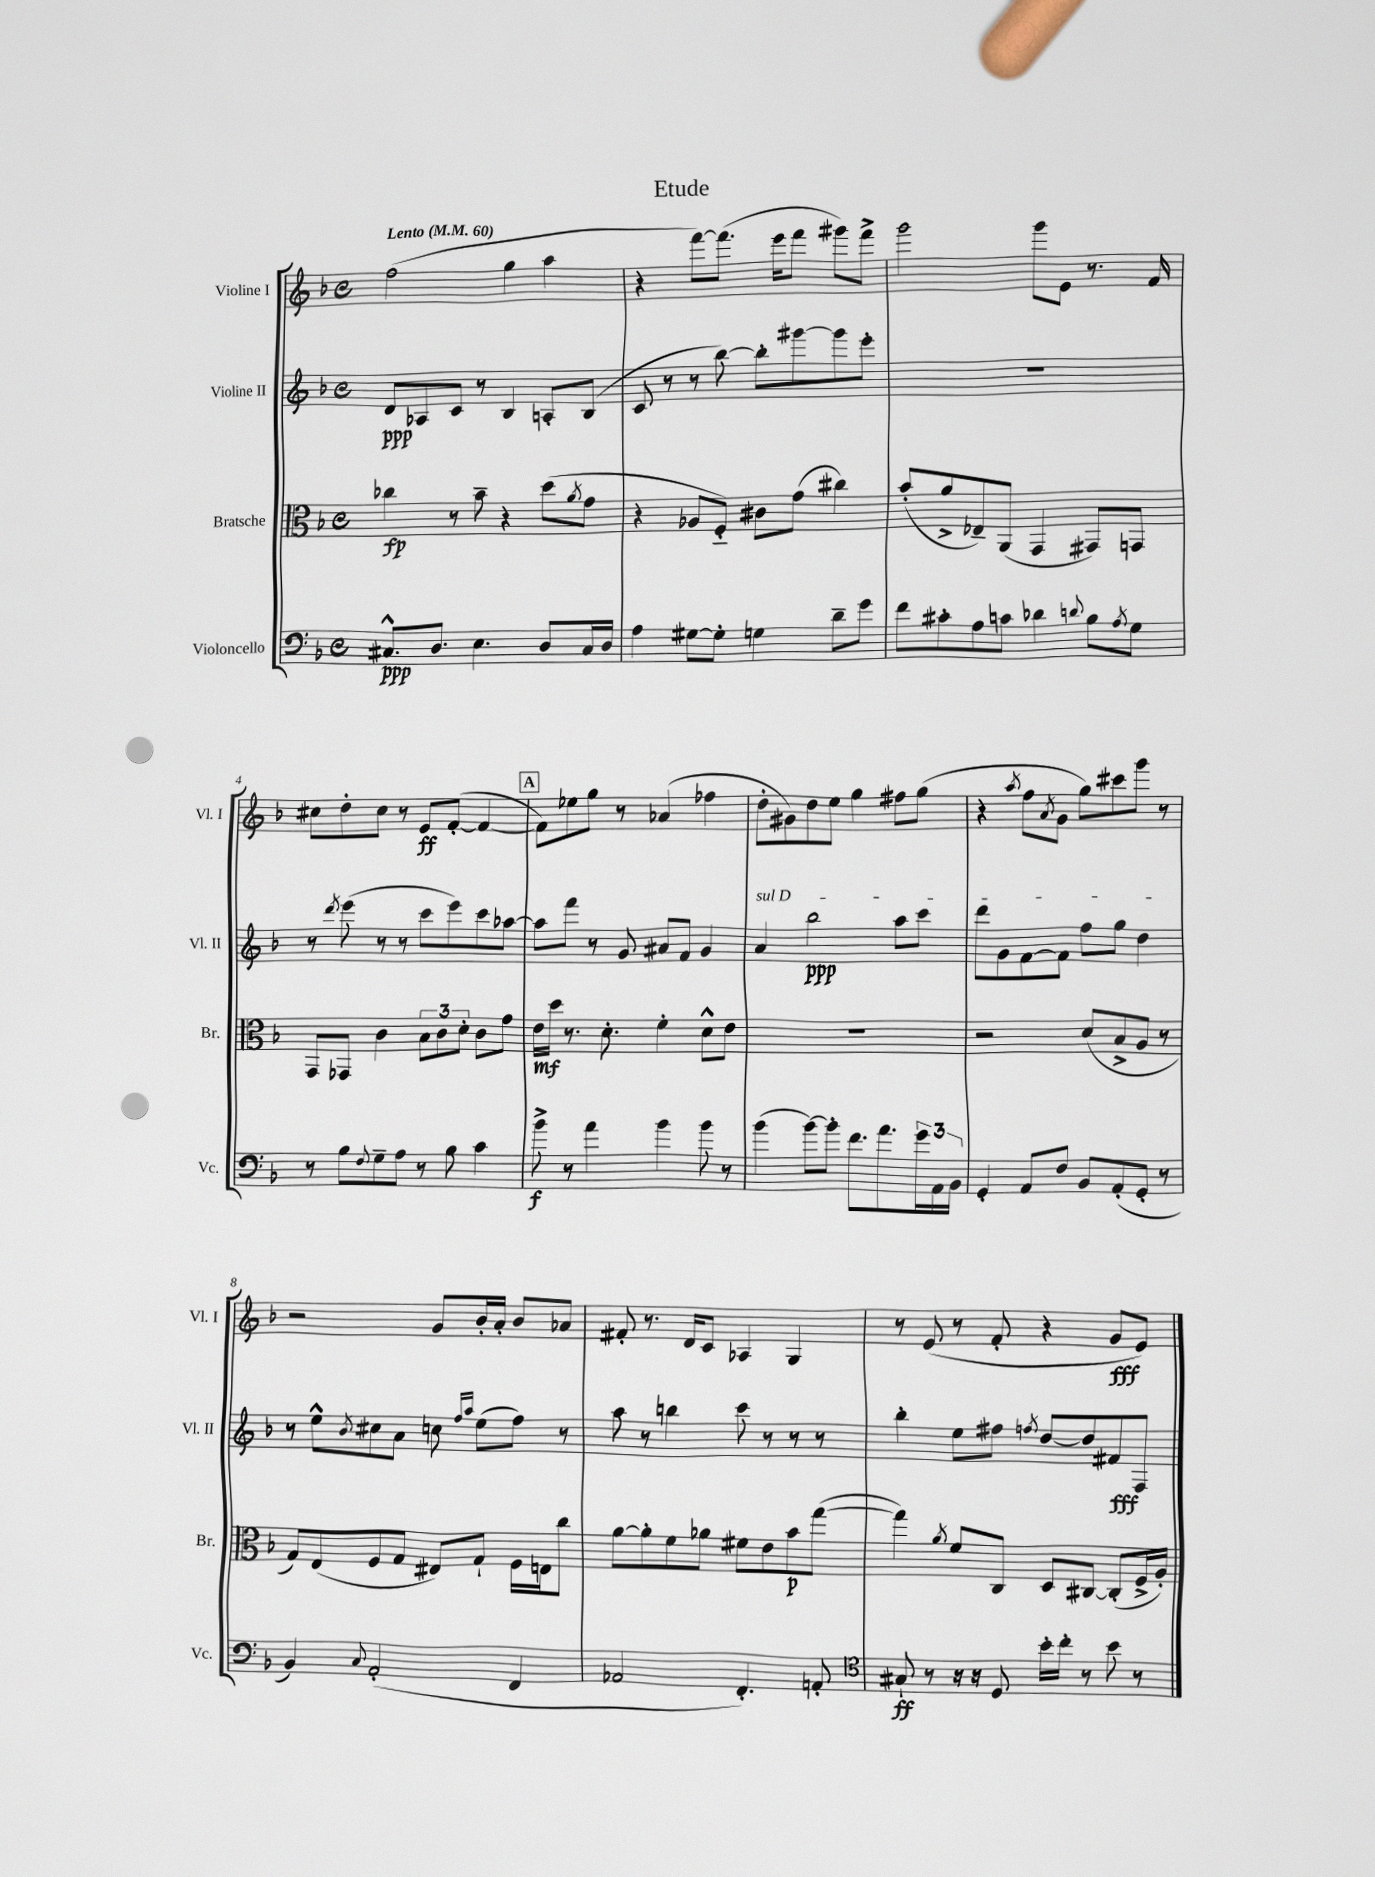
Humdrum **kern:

**kern	**dynam	**kern	**dynam	**kern	**dynam	**kern	**dynam
*part4	*part4	*part3	*part3	*part2	*part2	*part1	*part1
*staff4	*staff4	*staff3	*staff3	*staff2	*staff2	*staff1	*staff1
*I"Violoncello	*	*I"Bratsche	*	*I"Violine II	*	*I"Violine I	*
*I'Vc.	*	*I'Br.	*	*I'Vl. II	*	*I'Vl. I	*
*clefF4	*	*clefC3	*	*clefG2	*	*clefG2	*
*k[b-]	*	*k[b-]	*	*k[b-]	*	*k[b-]	*
*M4/4	*	*M4/4	*	*M4/4	*	*M4/4	*
*met(c)	*	*met(c)	*	*met(c)	*	*met(c)	*
*MM60	*	*MM60	*	*MM60	*	*MM60	*
=1	=1	=1	=1	=1	=1	=1	=1
!	!	!	!	!	!	!LO:TX:a:B:t=Lento	!
8.C#X^^/L	ppp	4cc-X\	fp	8d/L	ppp	(2ff\	.
.	.	.	.	8A-X/	.	.	.
8.D/J	.	.	.	.	.	.	.
.	.	8r	.	8c/J	.	.	.
4.E\	.	8b-~\	.	8r	.	.	.
.	.	4r	.	4B-/	.	4gg\	.
8D/L	.	(8dd\L	.	8An'/L	.	4aa\	.
.	.	8qa/	.	.	.	.	.
16C#/L	.	8g\J	.	(8B-/J	.	.	.
16D/JJ	.	.	.	.	.	.	.
=2	=2	=2	=2	=2	=2	=2	=2
4A\	.	4r	.	8c/	.	4r	.
.	.	.	.	8r	.	.	.
[8G#X\L	.	8A-X/L	.	8r	.	[8fff\L)	.
8G#'\J]	.	8F/J)	.	[8bb-\)	.	(8.fff\J]	.
4Gn\	.	8c#X\L	.	8bb-'\L]	.	.	.
.	.	.	.	.	.	16eee\KL	.
.	.	(8g\J	.	[8ggg#X\	.	8fff\J	.
8d~\L	.	4cc#X\)	.	8ggg#\]	.	8ggg#X\L)	.
8g\J	.	.	.	8eee'\J	.	8fff^\J	.
=3	=3	=3	=3	=3	=3	=3	=3
8f\L	.	(8b-'/L	.	1r	.	2ggg\	.
8c#X'\	.	8a^/	.	.	.	.	.
8A\	.	8E-X~/)	.	.	.	.	.
8cn\J	.	(8AA/J	.	.	.	.	.
4d-X\	.	4GG/	.	.	.	8ggg\L	.
.	.	.	.	.	.	8e\J	.
8qqdn/	.	.	.	.	.	.	.
8B-\L	.	8GG#X/L)	.	.	.	8.r	.
8qA/	.	.	.	.	.	.	.
8G\J	.	8GGn/J	.	.	.	.	.
.	.	.	.	.	.	16f/	.
!!LO:LB:g=z
=4	=4	=4	=4	=4	=4	=4	=4
8r	.	8GG/L	.	8r	.	8cc#X\L	.
.	.	.	.	8qddd/	.	.	.
8B-\L	.	8GG-X/J	.	(8eee\	.	8dd'\	.
8qqF/	.	.	.	.	.	.	.
8G~\	.	4c\	.	8r	.	8cc#\J	.
8A\J	.	.	.	8r	.	8r	.
8r	.	12B-\L	.	8ccc\L	.	8e/L	ff
.	.	12c\	.	.	.	.	.
8B-\	.	.	.	8eee\)	.	([8f'/J	.
.	.	12d'\J	.	.	.	.	.
4c\	.	8c\L	.	8ccc\	.	4f/_	.
.	.	8g\J	.	[8aa-X\J	.	.	.
!!LO:REH:place=s1:t=A
=5	=5	=5	=5	=5	=5	=5	=5
8b-^\	f	16e\LL	mf	8aa-\L]	.	8f\L])	.
.	.	16dd\JJ	.	.	.	.	.
8r	.	8.r	.	8fff\J	.	8ee-X\	.
4a\	.	.	.	8r	.	8gg\J	.
.	.	8.d'\	.	.	.	.	.
.	.	.	.	8g/	.	8r	.
4b-\	.	4f'\	.	8a#X/L	.	(4a-X/	.
.	.	.	.	8f/J	.	.	.
8b-\	.	8d^^\L	.	4g/	.	4ff-X\	.
8r	.	8e\J	.	.	.	.	.
=6	=6	=6	=6	=6	=6	=6	=6
!	!	!	!	!LO:TX:a:i:t=sul D	!	!	!
(4b-\	.	1r	.	4a/	.	8dd'\L	.
.	.	.	.	.	.	8g#X\)	.
[8b-\L)	.	.	.	2bb-\	ppp	8dd\	.
8b-'\J]	.	.	.	.	.	8ee\J	.
8.f\L	.	.	.	.	.	4gg\	.
8.a\	.	.	.	.	.	.	.
.	.	.	.	8aa\L	.	8ff#X\L	.
24g\L	.	.	.	8ccc\J	.	(8gg\J	.
24AA\	.	.	.	.	.	.	.
24BB-\JJ	.	.	.	.	.	.	.
=7	=7	=7	=7	=7	=7	=7	=7
4GG'/	.	2r	.	8ddd\L	.	4r	.
.	.	.	.	8g\	.	.	.
.	.	.	.	.	.	8qaa/	.
8AA/L	.	.	.	[8f\	.	8ff\L	.
.	.	.	.	.	.	8qa/	.
8F/J	.	.	.	8f\J]	.	8g\J	.
8BB-/L	.	(8d/L	.	8ff\L	.	8gg\L)	.
(8AA'/	.	8B-^/	.	8gg\J	.	8ccc#X\	.
8GG'/J	.	8A/J	.	4dd\	.	8ggg\J	.
8r	.	8r	.	.	.	8r	.
!!LO:LB:g=z
=8	=8	=8	=8	=8	=8	=8	=8
4BB-/)	.	8G/L)	.	8r	.	2r	.
.	.	(8E/	.	8ee^^\L	.	.	.
8qqC/	.	.	.	8qb-/	.	.	.
(2AA'/	.	8F/	.	8cc#X\	.	.	.
.	.	8G/J	.	8a\J	.	.	.
.	.	8E#X/L)	.	8ccn\	.	8g/L	.
.	.	.	.	16qqff/LL	.	.	.
.	.	.	.	16qqaa/JJ	.	.	.
.	.	8G`/J	.	(8ee\L	.	16b-'/L	.
.	.	.	.	.	.	16a'/JJ	.
4FF/	.	16F\LL	.	8ff\J)	.	8b-/L	.
.	.	16En\J	.	.	.	.	.
.	.	8cc\J	.	8r	.	8a-X/J	.
=9	=9	=9	=9	=9	=9	=9	=9
2AA-X/	.	[8a\L	.	8aa\	.	8f#X'/	.
.	.	8a'\]	.	8r	.	8.r	.
.	.	8f\	.	4bbn\	.	.	.
.	.	.	.	.	.	16d/KL	.
.	.	8a-X\J	.	.	.	8c/J	.
4.FF'/)	.	8f#X\L	.	8ccc\	.	4A-X/	.
.	.	8e\	.	8r	.	.	.
.	.	8b-\	p	8r	.	4G/	.
8AAn'/	.	([8gg\J	.	8r	.	.	.
=10	=10	=10	=10	=10	=10	=10	=10
*clefC4	*	*	*	*	*	*	*
8G#X`/	ff	4gg\])	.	4bb-'\	.	8r	.
8r	.	.	.	.	.	(8e/	.
.	.	8qa/	.	.	.	.	.
16r	.	8f/L	.	8ee\L	.	8r	.
16r	.	.	.	.	.	.	.
8D/	.	8C/J	.	8ff#X\J	.	8f'/	.
.	.	.	.	8qffn/	.	.	.
16b-'\LL	.	8D/L	.	[8dd/L	.	4r	.
16cc'\JJ	.	.	.	.	.	.	.
8r	.	[8C#X/J	.	8dd/]	.	.	.
8b-\	.	(8C#'/L]	.	8f#X/	fff	8g/L	fff
8r	.	16F^/L	.	8F/J	.	8e/J)	.
.	.	16A'/JJ)	.	.	.	.	.
==	==	==	==	==	==	==	==
*-	*-	*-	*-	*-	*-	*-	*-
